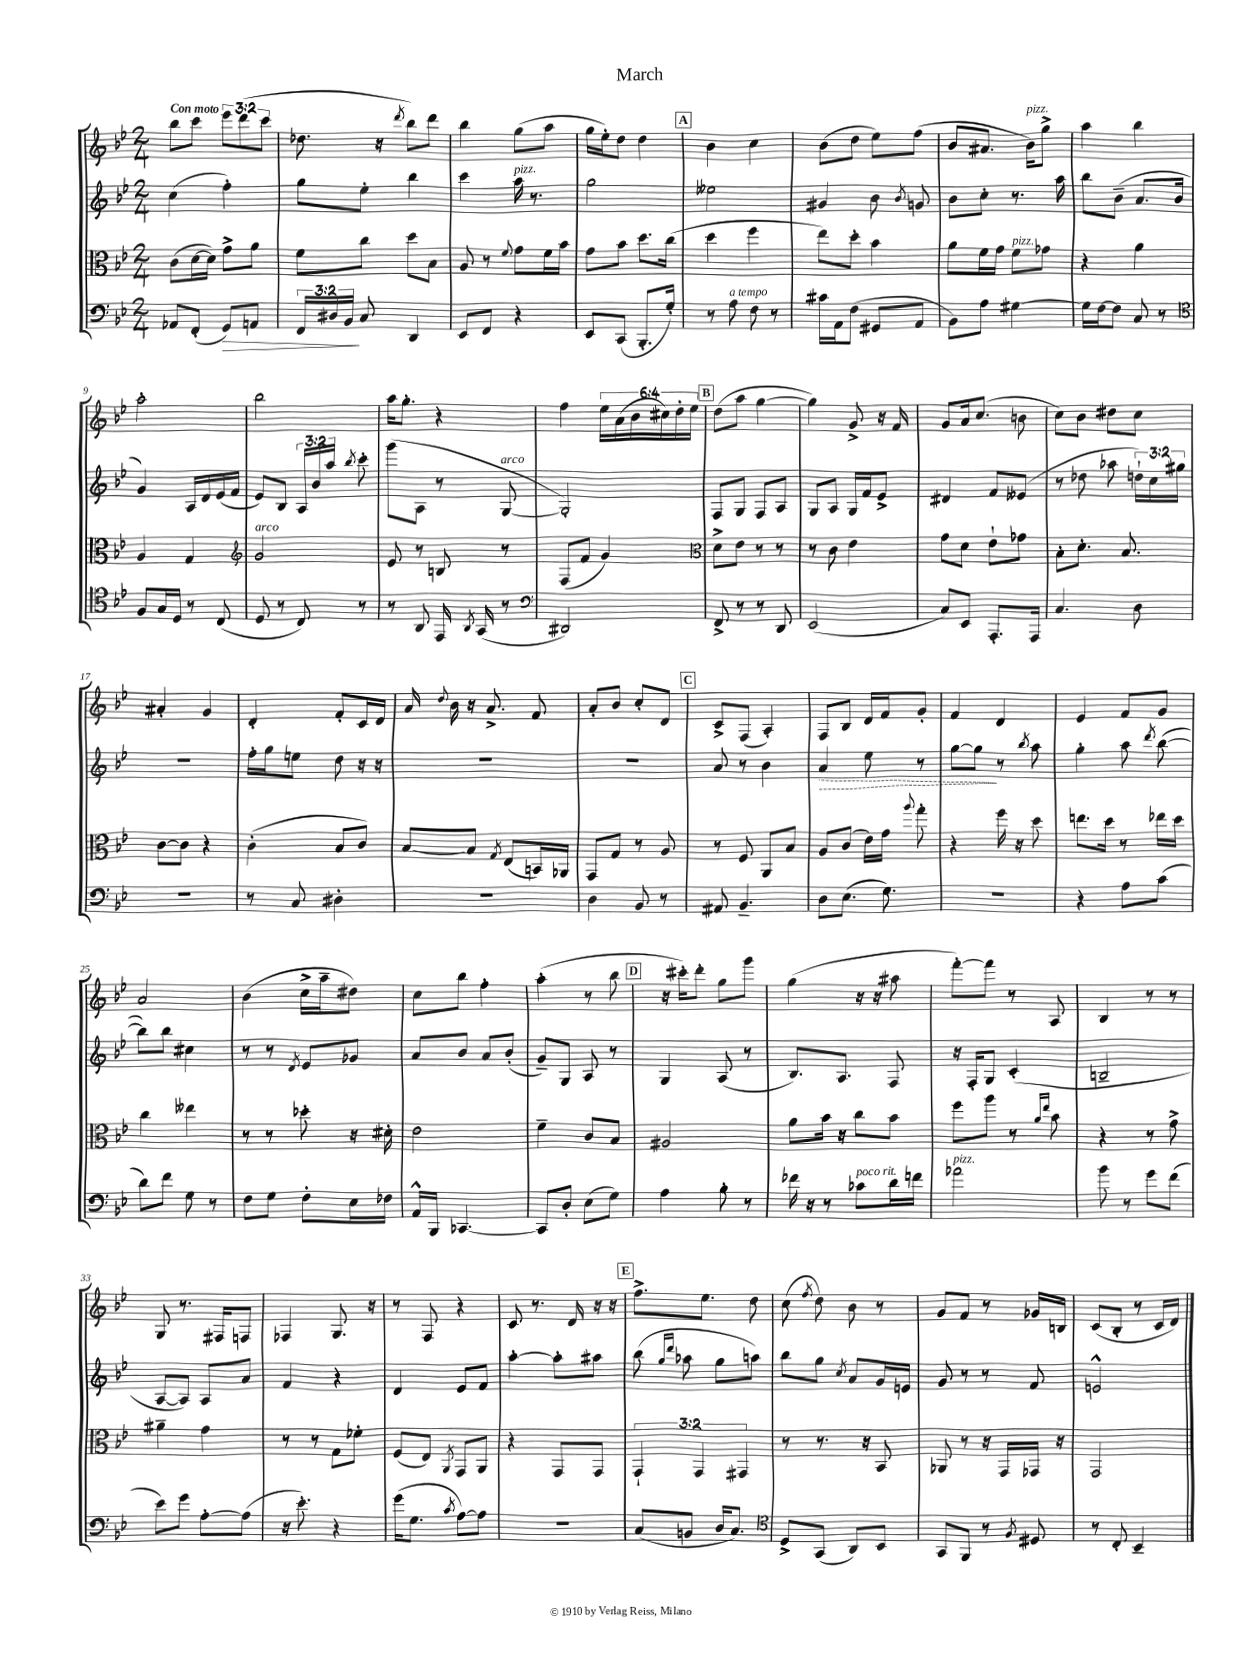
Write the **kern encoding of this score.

**kern	**kern	**kern	**kern
*staff4	*staff3	*staff2	*staff1
*clefF4	*clefC3	*clefG2	*clefG2
*k[b-e-]	*k[b-e-]	*k[b-e-]	*k[b-e-]
*M2/4	*M2/4	*M2/4	*M2/4
8AA-/L	(8c\L	(4cc\	8bb-\L
(8FF'/J	[16d\L	.	8ccc\J
.	16d\]JJ)	.	.
8GG/L)	8g^\L	4ff'\)	12eee-\L
.	.	.	(12ddd\
8AA/J	8a\J	.	.
.	.	.	12ccc\J
=	=	=	=
24FF/LL	8f\L	8gg\L	8.dd-\
24D#/	.	.	.
24BB-/JJ	.	.	.
8C/	8cc\J	8ee-'\J	.
.	.	.	16r
.	.	.	8qddd/
4DD/	8dd\L	4bb-\	8bb-\L)
.	8B-\J	.	8ddd\J
=	=	=	=
8EE-/L	8A/	4ccc\	4bb-\
8FF/J	8r	.	.
.	8qqf/	.	.
4r	8g\L	16aa\	(8gg\L
.	.	8.r	.
.	16f\L	.	8aa\J
.	16b-\JJ	.	.
=	=	=	=
8EE-/L	8g\L	2gg\	16gg\LL
.	.	.	16ee-'\J)
(8CC/J	8b-\J	.	8dd\J
8.BBB-'/L	8.dd\L	.	4dd\
16G'/Jk)	(16cc\Jk	.	.
=	=	=	=
8r	4dd\	2ee--\	4b-\
8A\	.	.	.
8F\	4ff\	.	4cc\
8r	.	.	.
=	=	=	=
16c#\LL	8ee-\L)	4g#/	(8b-\L
16AA\J	.	.	.
(8F\J	8dd'\J	.	8dd\J
8GG#/L	4b-\	8b-\	8ee-\L)
.	.	8qb-/	.
8AA/J	.	8g/	(8ff\J
=	=	=	=
8BB-\L)	8a\L	8b-\L	8b-/L
8A\J	16f\L	8cc'\J	8.a#/J
.	16g\JJ	.	.
[4G#\	8f\L	8.r	.
.	.	.	16b-\LK)
.	8g-\J	.	8gg^\J
.	.	16aa\	.
=	=	=	=
16G#\]LL	4r	8bb-\L	4aa\
[16F\J	.	.	.
8F\]J	.	(8b-~\J	.
8C/	4a\	8.a/L	4bb-\
8r	.	.	.
.	.	16b-/Jk	.
=	=	=	=
*clefC4	*	*	*
8F/L	4A/	4g/)	2aa'\
16G/L	.	.	.
16D/JJ	.	.	.
8r	4G/	16A/LL	.
.	.	16d/	.
(8C/	.	(16e-/	.
.	.	16f/JJ	.
=	=	=	=
*	*clefG2	*	*
8D/	2g/	8e-/L)	2bb-\
8r	.	8B-/J	.
8C/)	.	24A/LL	.
.	.	24b-/	.
.	.	24aa/JJ	.
.	.	8qbb-/	.
8r	.	8ccc'\	.
=	=	=	=
8r	8e-/	(8ggg\L	16aa\LK
.	.	.	8.gg'\J
8AA/	8r	8A\J	.
16EE-/	8B/	8r	4r
8qAA/	.	.	.
(16GG/	.	.	.
8r	8r	[8G/	.
=	=	=	=
*clefF4	*	*	*
2DD#/)	(8F/L	2G'/])	4ff\
.	8f/J	.	.
.	4g/)	.	24ee-\LL
.	.	.	(24a\
.	.	.	24b-\
.	.	.	24cc#\)
.	.	.	24dd'\
.	.	.	24ee-\JJ
=	=	=	=
*	*clefC3	*	*
8FF^/	8d^\L	8F/L	(8dd\L
8r	8e-\J	8G/J	8aa\J
8r	8r	8F/L	[4gg\
8DD/	8r	8A/J	.
=	=	=	=
(2EE-/	8r	8G/L	4gg\])
.	8c\	8A/J	.
.	4e-\	16G/LL	8g^/
.	.	16f/J	.
.	.	8e-^/J	16r
.	.	.	16f/
=	=	=	=
8C/L)	8g\L	4d#/	8g/L
8EE-/J	8d\J	.	16a/k
.	.	.	(8.cc/J
8.AAA'/L	8e-`\L	8f/L	.
.	8g-\J	(8e--/J	8b\
16AAA/Jk	.	.	.
=	=	=	=
4.C/	8B-'\L	8r	8cc\L)
.	8.d'\J	8dd-\	8b-\J
.	.	8aa-\	8dd#\L
.	8.B-/	.	.
8D\	.	24dd`\LL)	8cc\J
.	.	24cc\	.
.	.	24gg#\JJ	.
=	=	=	=
2r	[8c\L	2r	4a#'/
.	8c\]J	.	.
.	4r	.	4g/
=	=	=	=
8r	(4c'\	16ff'\LL	4d'/
.	.	16gg\J	.
8C/	.	8ee\J	.
4D#'\	8B-/L	8dd\	8f'/L
.	8c/J)	16r	16c/L
.	.	16r	16d/JJ
=	=	=	=
2r	[8B-/L	2r	16a/
.	.	.	8qqdd/
.	.	.	16b-\
.	8B-/]J	.	16r
.	.	.	8.a^/
.	8qG/	.	.
.	(8E-/L	.	.
.	16BB/L)	.	8f/
.	16AA-/JJ	.	.
=	=	=	=
4D\	8GG/L	2r	8a'/L
.	8G/J	.	8b-/J
8BB-/	8r	.	8cc'/L
8r	8A/	.	8d/J
=	=	=	=
8AA#/	8r	8a/	8c^/L
4.BB-~/	8F/	8r	(8F/J
.	8AA/L	4b-\	4A'/)
.	8B-/J	.	.
=	=	=	=
8D\L	8A/L	4a/	8F/L
(8.E-\J	(8c/J	.	8B-/J
.	16e-\LL)	8ee-\	16d/LL
8.G\)	16g\JJ	.	16f/J
.	8qqaa/	.	.
.	8gg'\	8r	8g'/J
=	=	=	=
2r	4r	[8gg\L	4f/
.	.	8gg\]J	.
.	16ff\	8r	4d/
.	16r	.	.
.	.	8qbb-/	.
.	8dd\	8aa\	.
=	=	=	=
4r	8.ee\L	4gg'\	4e-/
.	16dd\Jk	.	.
8A\L	8r	8aa\	8f/L
.	.	8qddd/	.
(8c\J	16ee-\LL	([8bb-\	8g/J
.	16dd\JJ	.	.
=	=	=	=
8d\L)	4cc\	8bb-\]L)	2a/
8f\J	.	8bb-\J	.
8G\	4ee--\	4cc#\	.
8r	.	.	.
=	=	=	=
8F\L	8r	8r	(4b-\
8G\J	8r	8r	.
.	.	8qd/	.
8F'\L	8dd-'\	8e-/L	16cc^\LL
.	.	.	16aa~\J
16E-\L	16r	8g-/J	8dd#\J)
16F-\JJ	16d#'\	.	.
=	=	=	=
16AA^^/LL	2e-\	8a/L	8cc\L
16BBB-/JJ	.	.	.
[4.CC-/	.	8b-/J	8bb-\J
.	.	8a/L	4ff'\
.	.	(8b-'/J	.
=	=	=	=
8CC-/]L	4f~\	8g~/L)	(4aa'\
8D'/J	.	8G/J	.
(8E-\L	8c/L	8A/	8r
8G\J)	8B-/J	8r	8bb-\
=	=	=	=
4A\	2A#/	4G/	16r
.	.	.	16ccc#'\LK)
.	.	.	8ddd'\J
8B-'\	.	(8A/	8gg\L
8r	.	8r	8ggg\J
=	=	=	=
16f-\	8a\L	8.B-/L)	(4gg\
16r	.	.	.
8r	16b-\Jk	.	.
.	16r	8.A/J	.
8c-\L	8cc\L	.	16r
.	.	.	16r
16d\L	8b-\J	8F/	8aa#\
16f\JJ	.	.	.
=	=	=	=
2a-\	8ff\L	16r	[8fff'\L)
.	.	16F'/LK	.
.	8aa\J	8G/J	8fff\]J
.	8r	(4c'/	8r
.	16qqa/LL	.	.
.	16qqee-/JJ	.	.
.	8b-\	.	8A/
=	=	=	=
8b-\	4r	2B~/	4B-/
8r	.	.	.
8g\L	8r	.	8r
(8f\J	8g^\	.	8r
=	=	=	=
8e-\L)	4a#~\	[8A/L	8G/
8g\J	.	8A/]J)	8.r
[8A'\L	4g\	8A/L	.
.	.	.	16F#/LK
(8A\]J	.	8a/J	8F/J
=	=	=	=
16r	8r	4f/	4F-/
8.e-'\)	.	.	.
.	8r	.	.
4r	8G\L	4r	8.G/
.	8f-'\J	.	.
.	.	.	16r
=	=	=	=
(16g\LK	(8F/L	4d/	8r
8.G\J	.	.	.
.	8E-/J)	.	8F/
8qc/	8qAA/	.	.
[8A\L)	8GG/L	8e-/L	4r
8A\]J	8AA/J	8f/J	.
=	=	=	=
2r	4r	[4aa'\	8c/
.	.	.	8.r
.	8GG/L	8aa'\]L	.
.	.	.	16d/
.	8GG/J	8aa#\J	16r
.	.	.	16r
=	=	=	=
(8C/L	6GG`/	(8bb-\	8.ff^\L
.	.	16qqgg/LL	.
.	.	16qqddd/JJ	.
8BB/J	.	8aa-\	.
.	6GG/	.	.
.	.	.	8.ee-\J
16D/LK	.	8gg\L	.
8.C/J)	.	.	.
.	6GG#/	.	.
.	.	8aa\J)	8dd\
=	=	=	=
*clefC4	*	*	*
8D^/L	8r	8bb-\L	(8cc\
.	.	.	8qff/
(8GG/J	8.r	8gg\J	8dd\)
.	.	8qcc/	.
8AA/L)	.	8a/L	8b-\
.	16r	.	.
8BB-/J	8BB-/	16g/L	8r
.	.	16e/JJ	.
=	=	=	=
8GG/L	8AA-/	8g/	8g/L
8FF/J	8r	8r	8f/J
8r	16r	8r	8r
.	16GG/LL	.	.
8qF/	.	.	.
8D#/	16GG-/JJ	8f/	16g-/LL
.	16r	.	16B/JJ
=	=	=	=
8r	2GG/	2e^^/	(8c/L
8C'/	.	.	8B-'/J
4BB-~/	.	.	8r
.	.	.	16c/LL
.	.	.	16d/JJ)
==	==	==	==
*-	*-	*-	*-
